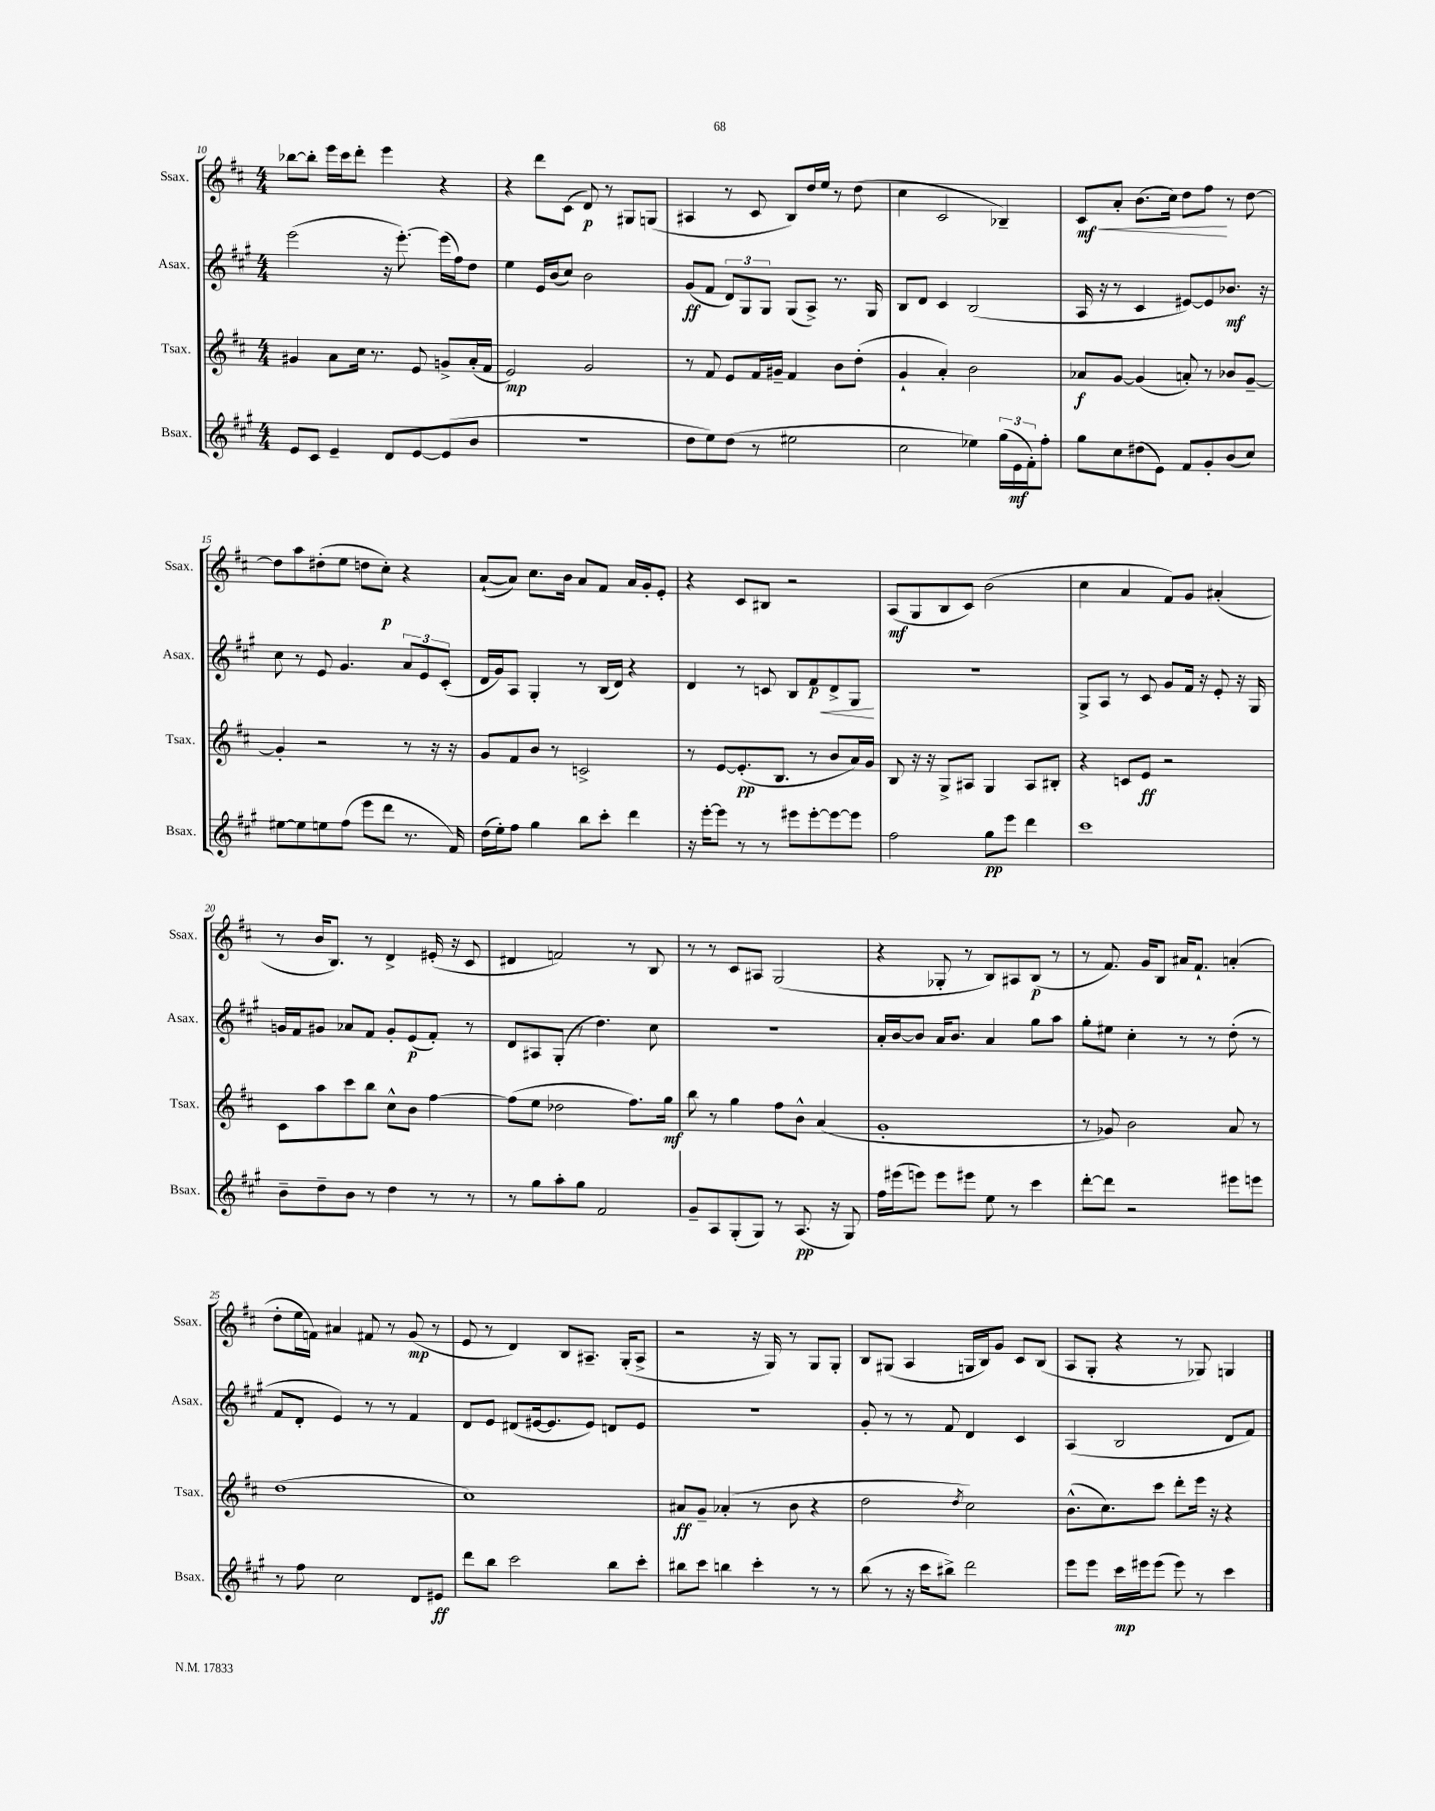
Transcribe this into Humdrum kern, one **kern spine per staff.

**kern	**kern	**kern	**kern
*staff4	*staff3	*staff2	*staff1
*clefG2	*clefG2	*clefG2	*clefG2
*k[f#c#g#]	*k[f#c#]	*k[f#c#g#]	*k[f#c#]
*M4/4	*M4/4	*M4/4	*M4/4
8e	4g#	(2eee	[8bb-
8c#	.	.	8bb-']
4e~	8a	.	16eee
.	.	.	16ccc#
.	16cc#	.	8ddd'
.	8.r	.	.
8d	.	16r	4eee
.	.	[8.eee')	.
[8e	8e	.	.
(8e]	8g^	(16eee]	4r
.	.	16ff#)	.
8b	(16a'	8dd	.
.	16f#	.	.
=	=	=	=
1r	2e)	4ee	4r
.	.	16e	8ddd
.	.	(16b	.
.	.	8cc#)	(8c#
.	2g	2b	8d)
.	.	.	8r
.	.	.	8G#
.	.	.	(8G
=	=	=	=
8dd	8r	(8g#	4A#
8ee)	8f#	8f#	.
(8dd	8e	12d)	8r
.	.	12G#	.
8r	16f#	.	8c#
.	.	12G#	.
.	16g#~	.	.
2ee#	4f#	(8G#	8B)
.	.	8A^)	16dd
.	.	.	16ee
.	8b	8.r	8r
.	(8dd'	.	(8dd
.	.	16G#	.
=	=	=	=
2cc#	4g`	8B	4cc#
.	.	8d	.
.	4a')	4c#	2c#
4ee-)	2b	(2B	.
(24gg#	.	.	4B-~)
24e	.	.	.
24f#')	.	.	.
8ff#'	.	.	.
=	=	=	=
8gg#	8a-	16A	8c#
.	.	16r	.
8cc#	[8g	8r	8a'
(8dd#	(4g]	4c#	(8.b
8e)	.	.	.
.	.	.	16cc#)
8f#	8a')	[8e#)	8dd
8g#'	8r	8e#]	8ff#
(8b	8b-	8.b-	8r
8cc#)	[8g~	.	[8dd
.	.	16r	.
=	=	=	=
[8ee#	4g']	8cc#	8dd]
8ee#]	.	8r	8aa
8ee	2r	8e	(8dd#'
(8ff#	.	4.g#	8ee
8eee	.	.	8dd
8ddd	.	.	8cc#')
8.r	8r	12a	4r
.	.	12e	.
.	16r	.	.
.	.	(12c#'	.
16f#)	16r	.	.
=	=	=	=
(16dd	8g	16d	([8a`
16ee')	.	16g#)	.
8ff#	8f#	8A	8a])
4gg#	8b	4G#'	8.cc#
.	8r	.	.
.	.	.	16b
8bb	2c^	8r	8a
8ccc#'	.	(16B	8f#
.	.	16d)	.
4ddd	.	4r	16a
.	.	.	16g'
.	.	.	8e'
=	=	=	=
16r	8r	4d	4r
[16eee'	.	.	.
8eee]	[8e	.	.
8r	(8.e']	8r	8c#
8r	.	8c	8B#
.	8.B	.	.
8eee#	.	8B	2r
[8eee#'	8r	8f#	.
8eee#_	8b	8d^	.
8eee#]	16a)	8G#	.
.	16g	.	.
=	=	=	=
2ff#	8B	1r	(8A
.	16r	.	8G
.	16r	.	.
.	8G^	.	8B
.	8A#	.	8c#)
8gg#	4G	.	(2b
8eee	.	.	.
4ddd	8A#	.	.
.	8B#'	.	.
=	=	=	=
1ccc#	4r	8G#^	4cc#
.	.	8A	.
.	8c	8r	4a
.	8e	8c#	.
.	2r	8g#	8f#)
.	.	16f#	8g
.	.	16r	.
.	.	8e'	(4a#'
.	.	16r	.
.	.	16G#	.
=	=	=	=
8b~	8c#	16g	8r
.	.	16f#	.
8dd~	8aa	8g#	16b
.	.	.	8.B)
8b	8ccc#	8a-	.
8r	8bb	8f#	8r
4dd	8cc#^^	8g#'	4d^
.	8b	(8e	.
8r	[4ff#	8f#')	(16e#'
.	.	.	16r
8r	.	8r	8c#
=	=	=	=
8r	(8ff#]	8d	4d#
8gg#	8ee	8A#	.
8aa'	2dd-	(8G#'	2f)
8gg#	.	8r	.
2f#	.	4.dd)	.
.	8.ff#)	.	8r
.	.	8cc#	8B
.	16gg	.	.
=	=	=	=
8g#~	8bb	1r	8r
8A	8r	.	8r
(8G#'	4gg	.	8c#
8G#)	.	.	8A#
8r	8ff#	.	(2G
(8.A	8b^^	.	.
.	(4a	.	.
16r	.	.	.
8G#)	.	.	.
=	=	=	=
16ff#	1g'	16a'	4r
(16eee#	.	[16b	.
8eee)	.	8b]	.
8eee	.	16a	8G-'
.	.	8.b	.
8eee#	.	.	8r
8ee	.	4a	8B)
8r	.	.	8A#
4ccc#	.	8gg#	(8B
.	.	8aa	8r
=	=	=	=
[8ddd'	8r	8gg#'	8r
8ddd]	8g-)	8ee#	8.f#)
2r	2b	4cc#'	.
.	.	.	16g
.	.	.	8B
.	.	8r	16a#
.	.	.	8.f#`
.	.	8r	.
8eee#	8a	(8dd'	(4a'
8eee	8r	8r	.
=	=	=	=
8r	(1dd	8f#	8dd'
8ff#	.	8d'	16ee
.	.	.	16f)
2cc#	.	4e)	4a#
.	.	8r	8f#
.	.	8r	8r
8d	.	4f#	(8g
8e#	.	.	8r
=	=	=	=
8ddd	1cc#)	8d	8e
8bb	.	8e	8r
2ccc#	.	(8d#	4d)
.	.	[16e#	.
.	.	8.e#]	.
.	.	.	8B
.	.	8e#)	8.A#~
8bb	.	8d	.
.	.	.	(16G'
8ccc#'	.	8e#	8A#^
=	=	=	=
8bb#	8a#	1r	2r
8ccc#	8g~	.	.
4bb	(4a-'	.	.
4ccc#'	8r	.	16r
.	.	.	16G)
.	8b	.	8r
8r	4r	.	8G
8r	.	.	8G'
=	=	=	=
(8bb	2dd	8g#'	8B
8r	.	8r	(8G#
16r	.	8r	4A
16ccc#	.	.	.
8bb#^)	.	8f#	.
.	8qdd	.	.
2ddd	2cc#)	4d	16G
.	.	.	16B)
.	.	.	8g
.	.	4c#	8c#
.	.	.	(8B
=	=	=	=
8eee	(8.b^^	(4A	8A
8eee	.	.	8G'
.	8.cc#)	.	.
16ccc#	.	2B	4r
16eee#	.	.	.
(8eee#	8ccc#	.	.
8eee#)	8ddd'	.	8r
8r	16eee	.	8G-)
.	16r	.	.
4ccc#	4r	8d	4G
.	.	8f#)	.
==	==	==	==
*-	*-	*-	*-
